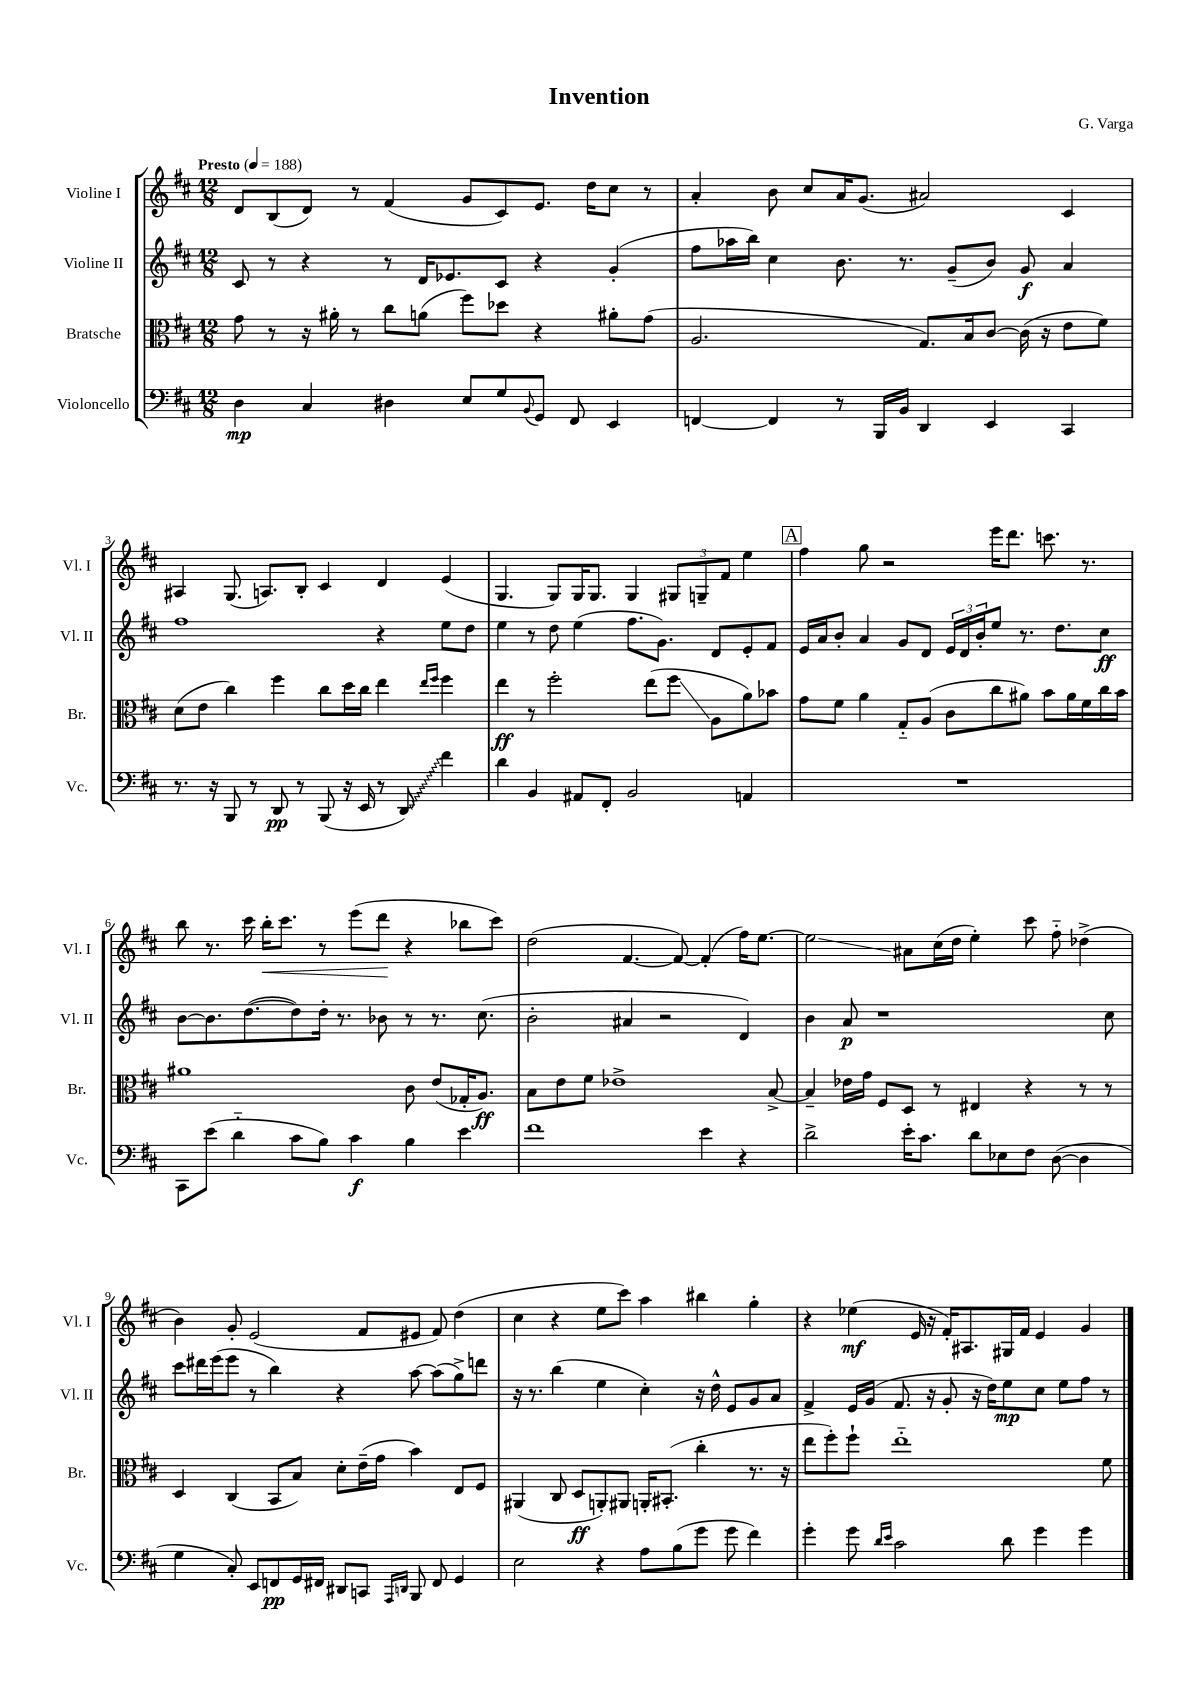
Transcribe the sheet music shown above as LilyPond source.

\header { title = "Invention" composer = "G. Varga" }
<<
\new StaffGroup <<
\new Staff = "s0" \with { instrumentName = "Violine I" shortInstrumentName = "Vl. I" } {
    \clef treble \key d \major \numericTimeSignature \time 12/8 \tempo "Presto" 4 = 188
    d'8 b8( d'8) r8 fis'4( g'8 cis'8) e'8. d''16 cis''8 r8 |
    a'4-. b'8 cis''8 a'16 g'8.( ais'2) cis'4 |
    ais4 g8.( a8.) b8-. cis'4 d'4 e'4( |
    g4. g8) g16 g8. g4 \tuplet 3/2 { gis8 g8-- fis'8 } e''4 |
    \mark \markup { \box "A" } fis''4 g''8 r2 e'''16 d'''8. c'''8. r8. |
    b''8 r8. cis'''16 b''16-.\< cis'''8. r8 e'''8( d'''8\! r4 bes''8 cis'''8) |
    d''2( fis'4.~ fis'8~) fis'4-.( fis''16) e''8.~ |
    e''2\glissando ais'8 cis''16( d''16 e''4-.) cis'''8 fis''8-_ des''4->( |
    b'4) g'8-. e'2( fis'8 eis'8 fis'8) d''4( |
    cis''4 r4 e''8 cis'''8) a''4 bis''4 g''4-. |
    r4 ees''4\mf( e'16 r16 fis'16-.) ais8. gis16 fis'16 e'4 g'4 \bar "|." |
}
\new Staff = "s1" \with { instrumentName = "Violine II" shortInstrumentName = "Vl. II" } {
    \clef treble \key d \major \numericTimeSignature \time 12/8
    cis'8 r8 r4 r8 d'16 ees'8. cis'8 r4 g'4-.( |
    fis''8 aes''16 b''16) cis''4 b'8. r8. g'8--( b'8) g'8\f a'4 |
    fis''1 r4 e''8 d''8 |
    e''4 r8 d''8 e''4( fis''8. g'8.) d'8 e'8-. fis'8 |
    \mark \markup { \box "A" } e'16 a'16 b'8-. a'4 g'8 d'8 \tuplet 3/2 { e'16 d'16 b'16-. } e''8 r8. d''8. cis''8\ff |
    b'8~ b'8. d''8.~( d''8) d''16-. r8. bes'8 r8 r8. cis''8.( |
    b'2-. ais'4 r2 d'4) |
    b'4 a'8\p r1 cis''8 |
    cis'''8 dis'''16 e'''16( e'''8 r8 b''4) r4 a''8~ a''8( g''8->) d'''8 |
    r16 r8. b''4( e''4 cis''4-.) r16 d''16-^ e'8 g'8 a'8 |
    fis'4-> e'16 g'16( fis'8. r16 g'8-. r16 d''16) e''8\mp cis''8 e''8 fis''8 r8 \bar "|." |
}
\new Staff = "s2" \with { instrumentName = "Bratsche" shortInstrumentName = "Br." } {
    \clef alto \key d \major \numericTimeSignature \time 12/8
    g'8 r8 r16 ais'16-. r8 cis''8 a'8( fis''8) des''8 r4 ais'8-. g'8( |
    a2. g8.) b16 cis'8~ cis'16( r16 e'8 fis'8) |
    d'8( e'8 cis''4) fis''4 cis''8 d''16 cis''16 e''4 \grace { e''16 fis''16 } fis''4 |
    e''4\ff r8 fis''2-. e''8( fis''8\glissando a8 a'8) bes'8 |
    \mark \markup { \box "A" } g'8 fis'8 a'4 g8-_ a8( cis'8 cis''8 ais'8) b'8 ais'16 fis'16 cis''16 b'16 |
    ais'1 cis'8 e'8( ges16-. a8.\ff) |
    b8 e'8 fis'8 ees'1-> b8~-> |
    b4-- ees'16 g'16 fis8 d8 r8 eis4 r4 r8 r8 |
    d4 cis4( b,8 b8) d'8-. e'16--( g'16 b'4) e8 fis8 |
    ais,4( cis8 d8\ff a,8-.) ais,8 a,16-. bis,8.-.( cis''4-. r8. r16 |
    e''8 fis''8-.) fis''8-! e''1-_ fis'8 \bar "|." |
}
\new Staff = "s3" \with { instrumentName = "Violoncello" shortInstrumentName = "Vc." } {
    \clef bass \key d \major \numericTimeSignature \time 12/8
    d4\mp cis4 dis4 e8 g8 \appoggiatura { b,8 } g,8 fis,8 e,4 |
    f,4~ f,4 r8 b,,16 b,16 d,4 e,4 cis,4 |
    r8. r16 b,,8 r8 d,8\pp r8 b,,8( r16 e,16 r8 \once \override Glissando.style = #'zigzag d,8\glissando) fis'4 |
    d'4 b,4 ais,8 fis,8-. b,2 a,4 |
    \mark \markup { \box "A" } R1. |
    cis,8 e'8( d'4-_ cis'8 b8) cis'4\f b4 e'4 |
    fis'1 e'4 r4 |
    d'2-> e'16-. cis'8. d'8 ees8 fis8 d8~( d4 |
    g4 cis8-.) e,8 f,8\pp g,16 fis,16 dis,8 c,8 \grace { a,,16 d,16 } b,,8 fis,8 g,4 |
    e2 r4 a8 b8( g'8 g'8 fis'4) |
    g'4-. g'8 \grace { d'16 e'16 } cis'2 d'8 g'4 g'4 \bar "|." |
}
>>
>>
